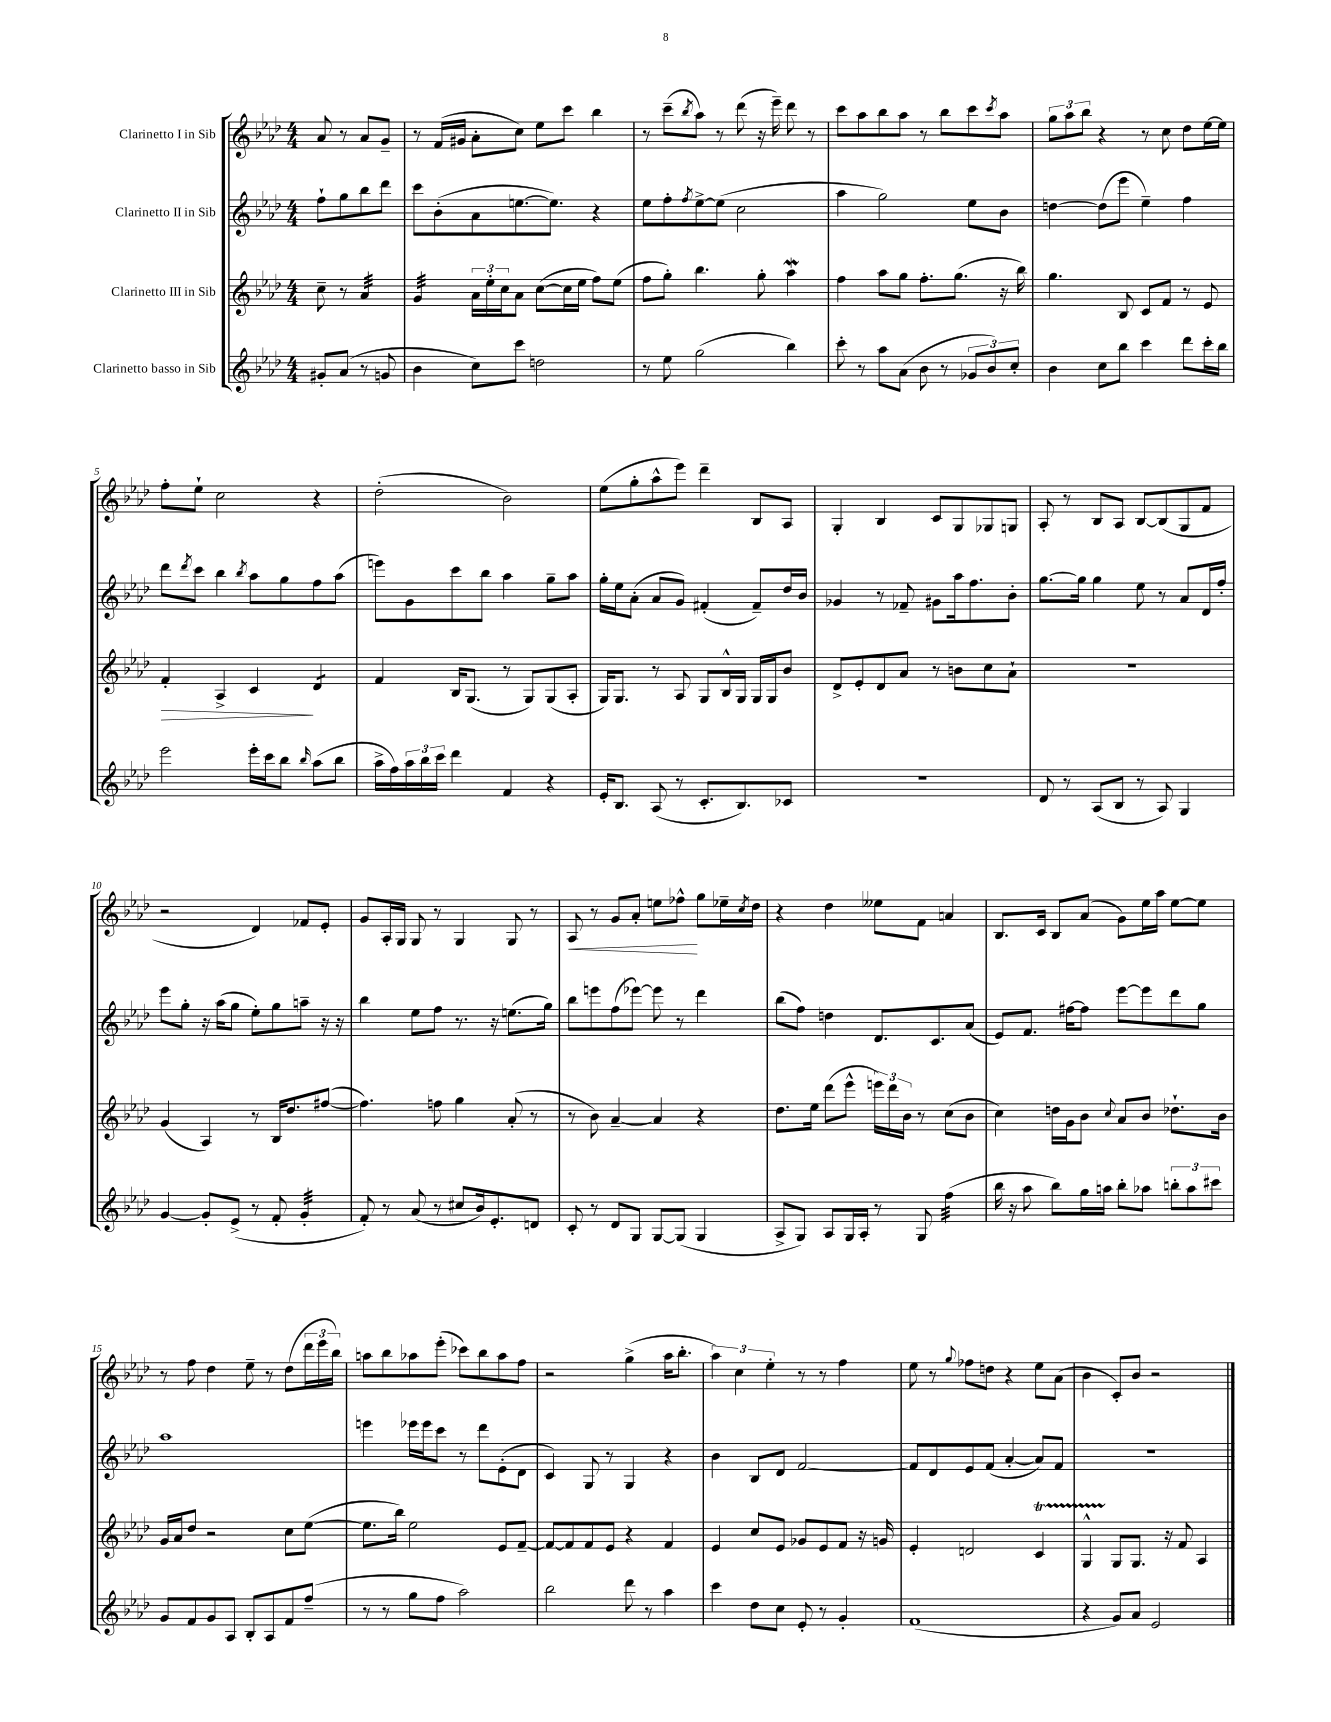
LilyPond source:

<<
\new StaffGroup <<
\new Staff = "s0" \with { instrumentName = "Clarinetto I in Sib" } {
    \clef treble \key aes \major \numericTimeSignature \time 4/4 \partial 2
    aes'8 r8 aes'8 g'8-- |
    r8 f'16( gis'16 aes'8-. c''8) ees''8 c'''8 bes''4 |
    r8 c'''8--( \acciaccatura { bes''8 } aes''8) r8 des'''8( r16 ees'''16--) des'''8 r8 |
    c'''8 aes''8 bes''8 aes''8 r8 bes''8 c'''8 \acciaccatura { c'''8 } aes''8 |
    \tuplet 3/2 { g''8 aes''8 bes''8 } r4 r8 c''8 des''8 ees''16~ ees''16 |
    f''8-. ees''8-! c''2 r4 |
    des''2-.( bes'2) |
    ees''8( g''8-. aes''8-^ ees'''8) des'''4-- bes8 aes8 |
    g4-. bes4 c'8 g8 ges8 g8 |
    aes8-. r8 bes8 aes8 bes8~ bes8( g8 f'8 |
    r2 des'4) fes'8 ees'8-. |
    g'8 aes16-. g16 g8 r8 g4 g8 r8 |
    aes8\< r8 g'8 aes'8-. e''8 fes''8-^\! g''8 ees''16-- \acciaccatura { c''8 } des''16 |
    r4 des''4 eeses''8 f'8 a'4 |
    bes8. c'16 bes8 aes'8( g'8) ees''16 aes''16 ees''8~ ees''8 |
    r8 f''8 des''4 ees''8-- r8 des''8( \tuplet 3/2 { des'''16 ees'''16 bes''16) } |
    a''8 bes''8 aes''8 ees'''8-.( ces'''8) bes''8 aes''8 f''8 |
    r2 g''4->( aes''16 bes''8.-. |
    \tuplet 3/2 { aes''4) c''4 ees''4-. } r8 r8 f''4 |
    ees''8 r8 \appoggiatura { g''8 } fes''8 d''8 r4 ees''8 aes'8( |
    bes'4 c'8-.) bes'8 r2 \bar "|." |
}
\new Staff = "s1" \with { instrumentName = "Clarinetto II in Sib" } {
    \clef treble \key aes \major \numericTimeSignature \time 4/4 \partial 2
    f''8-! g''8 bes''8 des'''8 |
    c'''8 bes'8-.( aes'8 e''8.~ e''8.) r4 |
    ees''8 f''8-. \acciaccatura { f''8 } ees''8~-> ees''8( c''2 |
    aes''4 g''2) ees''8 bes'8 |
    d''4~ d''8( ees'''8 ees''4--) f''4 |
    des'''8 \acciaccatura { des'''8 } c'''8 bes''4 \acciaccatura { bes''8 } aes''8 g''8 f''8 aes''8( |
    e'''8) g'8 c'''8 bes''8 aes''4 g''8-- aes''8 |
    g''16-. ees''16 aes'8-.( aes'8 g'8) fis'4-.( fis'8--) des''16 bes'16 |
    ges'4 r8 fes'8-- gis'8 aes''16 f''8. bes'8-. |
    g''8.~ g''16 g''4 ees''8 r8 aes'8 des'16 f''16-. |
    ees'''8 g''8-. r16 aes''16( g''8 ees''8-.) g''8 a''8-- r16 r16 |
    bes''4 ees''8 f''8 r8. r16 e''8.( g''16) |
    bes''8 e'''8 f''8( ees'''8~) ees'''8 r8 des'''4 |
    bes''8( f''8) d''4 des'8. c'8. aes'8( |
    ees'8) f'8. fis''16~ fis''8 ees'''8~ ees'''8 des'''8 g''8 |
    aes''1 |
    e'''4 ees'''16 ees'''16 c'''8 r8 des'''8 ees'8-.( des'8 |
    c'4) g8 r8 g4 r4 |
    bes'4 bes8 des'8 f'2~ |
    f'8 des'8 ees'8 f'8( aes'4~-. aes'8) f'8 |
    r1 \bar "|." |
}
\new Staff = "s2" \with { instrumentName = "Clarinetto III in Sib" } {
    \clef treble \key aes \major \numericTimeSignature \time 4/4 \partial 2
    c''8-- r8 aes'4:32 |
    g'4:32 \tuplet 3/2 { aes'16 ees''16-. c''16 } aes'8 c''8~( c''16 ees''16 f''8) ees''8( |
    f''8 g''8-.) bes''4. g''8-. aes''4\mordent |
    f''4 aes''8 g''8 f''8.-. g''8.( r16 bes''16) |
    g''4. bes8 c'8 f'8 r8 ees'8 |
    f'4-.\> aes4-> c'4\! des'4:8 |
    f'4 bes16 g8.( r8 g8) g8( aes8-. |
    g16) g8. r8 aes8 g8 bes16-^ g16 g16 g16 bes'8 |
    des'8-> ees'8-. des'8 aes'8 r8 b'8 c''8 aes'8-! |
    R1 |
    g'4( aes4) r8 bes16 des''8. fis''8~( |
    fis''4.) f''8 g''4 aes'8-.( r8 |
    r8 bes'8) aes'4~-- aes'4 r4 |
    des''8. ees''16 des'''8( ees'''8-^ \tuplet 3/2 { e'''16) des'''16 bes'16 } r8 c''8( bes'8 |
    c''4) d''16 g'16 bes'8 \appoggiatura { c''8 } aes'8 bes'8 des''8.-! bes'16 |
    g'16 aes'16 des''8 r2 c''8 ees''8~( |
    ees''8. bes''16) ees''2 ees'8 f'8~-- |
    f'8~ f'8 f'8 ees'8 r4 f'4 |
    ees'4 c''8 ees'8 ges'8 ees'8 f'8 r16 g'16 |
    ees'4-. d'2 c'4\startTrillSpan |
    g4-^ g8\stopTrillSpan g8. r16 f'8 aes4 \bar "|." |
}
\new Staff = "s3" \with { instrumentName = "Clarinetto basso in Sib" } {
    \clef treble \key aes \major \numericTimeSignature \time 4/4 \partial 2
    gis'8-. aes'8( r8 g'8 |
    bes'4 c''8) c'''8 d''2 |
    r8 ees''8 g''2( bes''4) |
    c'''8-. r8 aes''8 aes'8( bes'8 r8 \tuplet 3/2 { ges'8 bes'8) c''8-. } |
    bes'4 c''8 bes''8 c'''4 des'''8 c'''16-. bes''16 |
    ees'''2 ees'''16-. c'''16 bes''8 \grace { bes''16 } aes''8( bes''8 |
    aes''16-> f''16) \tuplet 3/2 { aes''16 bes''16 c'''16 } des'''4 f'4 r4 |
    ees'16-. bes8. aes8( r8 c'8.-. bes8.) ces'8 |
    R1 |
    des'8 r8 aes8( bes8 r8 aes8) g4 |
    g'4~ g'8-. ees'8->( r8 f'8-. g'4:32-. |
    f'8-.) r8 aes'8( r8 cis''8 bes'16) ees'8.-. d'8 |
    c'8-. r8 des'8 g8 g8~ g8( g4 |
    aes8-> g8) aes8 g16 aes16-. r8 g8 f''4:32( |
    bes''16 r16 aes''8 bes''8) g''16 a''16 bes''8-. aes''8 \tuplet 3/2 { b''8-. aes''8 cis'''8 } |
    g'8 f'8 g'8 aes8 bes8-. aes8 f'8 f''8--( |
    r8 r8 g''8 f''8 aes''2) |
    bes''2 des'''8 r8 aes''4 |
    c'''4 des''8 c''8 ees'8-. r8 g'4-. |
    f'1( |
    r4 g'8) aes'8 ees'2 \bar "|." |
}
>>
>>
